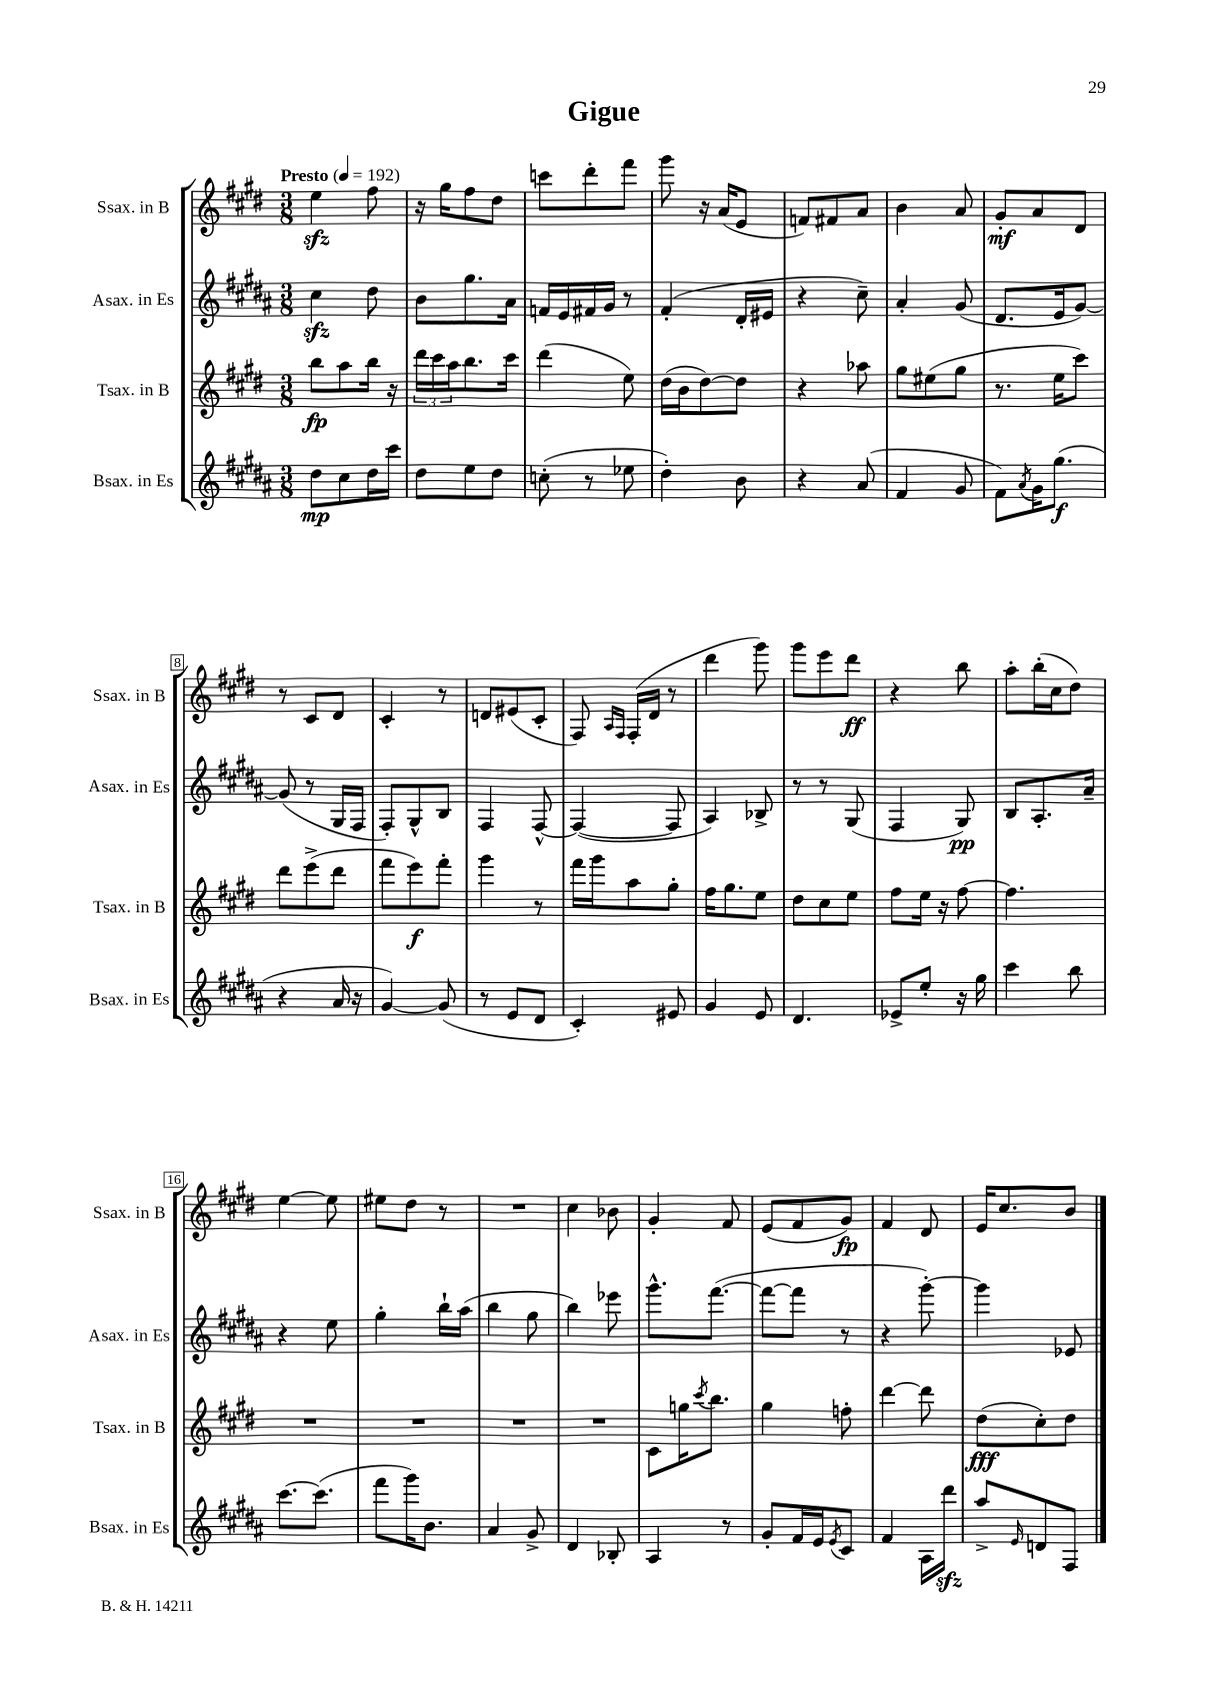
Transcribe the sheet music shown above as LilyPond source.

\header { title = "Gigue" }
<<
\new StaffGroup <<
\new Staff = "s0" \with { instrumentName = "Ssax. in B" shortInstrumentName = "Ssax. in B" } {
    \clef treble \key e \major \numericTimeSignature \time 3/8 \tempo "Presto" 4 = 192
    e''4\sfz fis''8 |
    r16 gis''16 fis''8 dis''8 |
    c'''8 dis'''8-. fis'''8 |
    gis'''8 r16 a'16( e'8 |
    f'8) fis'8 a'8 |
    b'4 a'8 |
    gis'8-.\mf a'8 dis'8 |
    r8 cis'8 dis'8 |
    cis'4-. r8 |
    d'8 eis'8( cis'8-. |
    fis8) \grace { a16 fis16 } fis16-.( dis'16 r8 |
    dis'''4 gis'''8) |
    gis'''8 e'''8 dis'''8\ff |
    r4 b''8 |
    a''8-. b''16-.( cis''16 dis''8) |
    e''4~ e''8 |
    eis''8 dis''8 r8 |
    R4. |
    cis''4 bes'8 |
    gis'4-. fis'8 |
    e'8( fis'8 gis'8\fp) |
    fis'4 dis'8 |
    e'16 cis''8. b'8 \bar "|." |
}
\new Staff = "s1" \with { instrumentName = "Asax. in Es" shortInstrumentName = "Asax. in Es" } {
    \clef treble \key b \major \numericTimeSignature \time 3/8
    cis''4\sfz dis''8 |
    b'8 gis''8. ais'16 |
    f'16 e'16 fis'16 gis'16 r8 |
    fis'4-.( dis'16-. eis'16 |
    r4 cis''8--) |
    ais'4-. gis'8( |
    dis'8. e'16 gis'8~) |
    gis'8( r8 gis16 fis16 |
    fis8-.) gis8-^ b8 |
    fis4 fis8~-^ |
    fis4~( fis8 |
    ais4) bes8-> |
    r8 r8 gis8( |
    fis4 gis8\pp) |
    b8 ais8.-. ais'16-- |
    r4 e''8 |
    gis''4-. b''16-! ais''16( |
    b''4 gis''8 |
    b''4) ees'''8 |
    gis'''8.-^ fis'''8.~( |
    fis'''8~ fis'''8 r8 |
    r4 gis'''8~-.) |
    gis'''4 ees'8 \bar "|." |
}
\new Staff = "s2" \with { instrumentName = "Tsax. in B" shortInstrumentName = "Tsax. in B" } {
    \clef treble \key e \major \numericTimeSignature \time 3/8
    b''8\fp a''8 b''16 r16 |
    \tuplet 3/2 { dis'''16 cis'''16 a''16 } b''8. cis'''16 |
    dis'''4( e''8) |
    dis''16( b'16 dis''8~) dis''8 |
    r4 aes''8 |
    gis''8 eis''8( gis''8 |
    r8. e''16 cis'''8) |
    dis'''8 e'''8->( dis'''8 |
    fis'''8 e'''8\f) fis'''8-. |
    gis'''4 r8 |
    fis'''16 gis'''16 a''8 gis''8-. |
    fis''16 gis''8. e''8 |
    dis''8 cis''8 e''8 |
    fis''8 e''16 r16 fis''8~ |
    fis''4. |
    R4. |
    R4. |
    R4. |
    R4. |
    cis'8 g''16 \acciaccatura { cis'''8 } b''8. |
    gis''4 f''8-. |
    dis'''4~ dis'''8 |
    dis''8\fff( cis''8-.) dis''8 \bar "|." |
}
\new Staff = "s3" \with { instrumentName = "Bsax. in Es" shortInstrumentName = "Bsax. in Es" } {
    \clef treble \key b \major \numericTimeSignature \time 3/8
    dis''8\mp cis''8 dis''16 cis'''16 |
    dis''8 e''8 dis''8 |
    c''8-.( r8 ees''8 |
    dis''4-.) b'8 |
    r4 ais'8( |
    fis'4 gis'8 |
    fis'8) \acciaccatura { ais'8 } gis'16 gis''8.\f( |
    r4 ais'16 r16 |
    gis'4~) gis'8( |
    r8 e'8 dis'8 |
    cis'4-.) eis'8 |
    gis'4 e'8 |
    dis'4. |
    ees'8-> e''8-. r16 gis''16 |
    cis'''4 b''8 |
    cis'''8.~ cis'''8.( |
    fis'''8 gis'''16) b'8. |
    ais'4 gis'8-> |
    dis'4 bes8-. |
    ais4 r8 |
    gis'8-. fis'16 e'16 \acciaccatura { e'8 } cis'8 |
    fis'4 ais16 dis'''16\sfz |
    ais''8-> \grace { e'16 } d'8 fis8 \bar "|." |
}
>>
>>
\layout { \context { \Score \override BarNumber.stencil = #(make-stencil-boxer 0.1 0.3 ly:text-interface::print) } }
